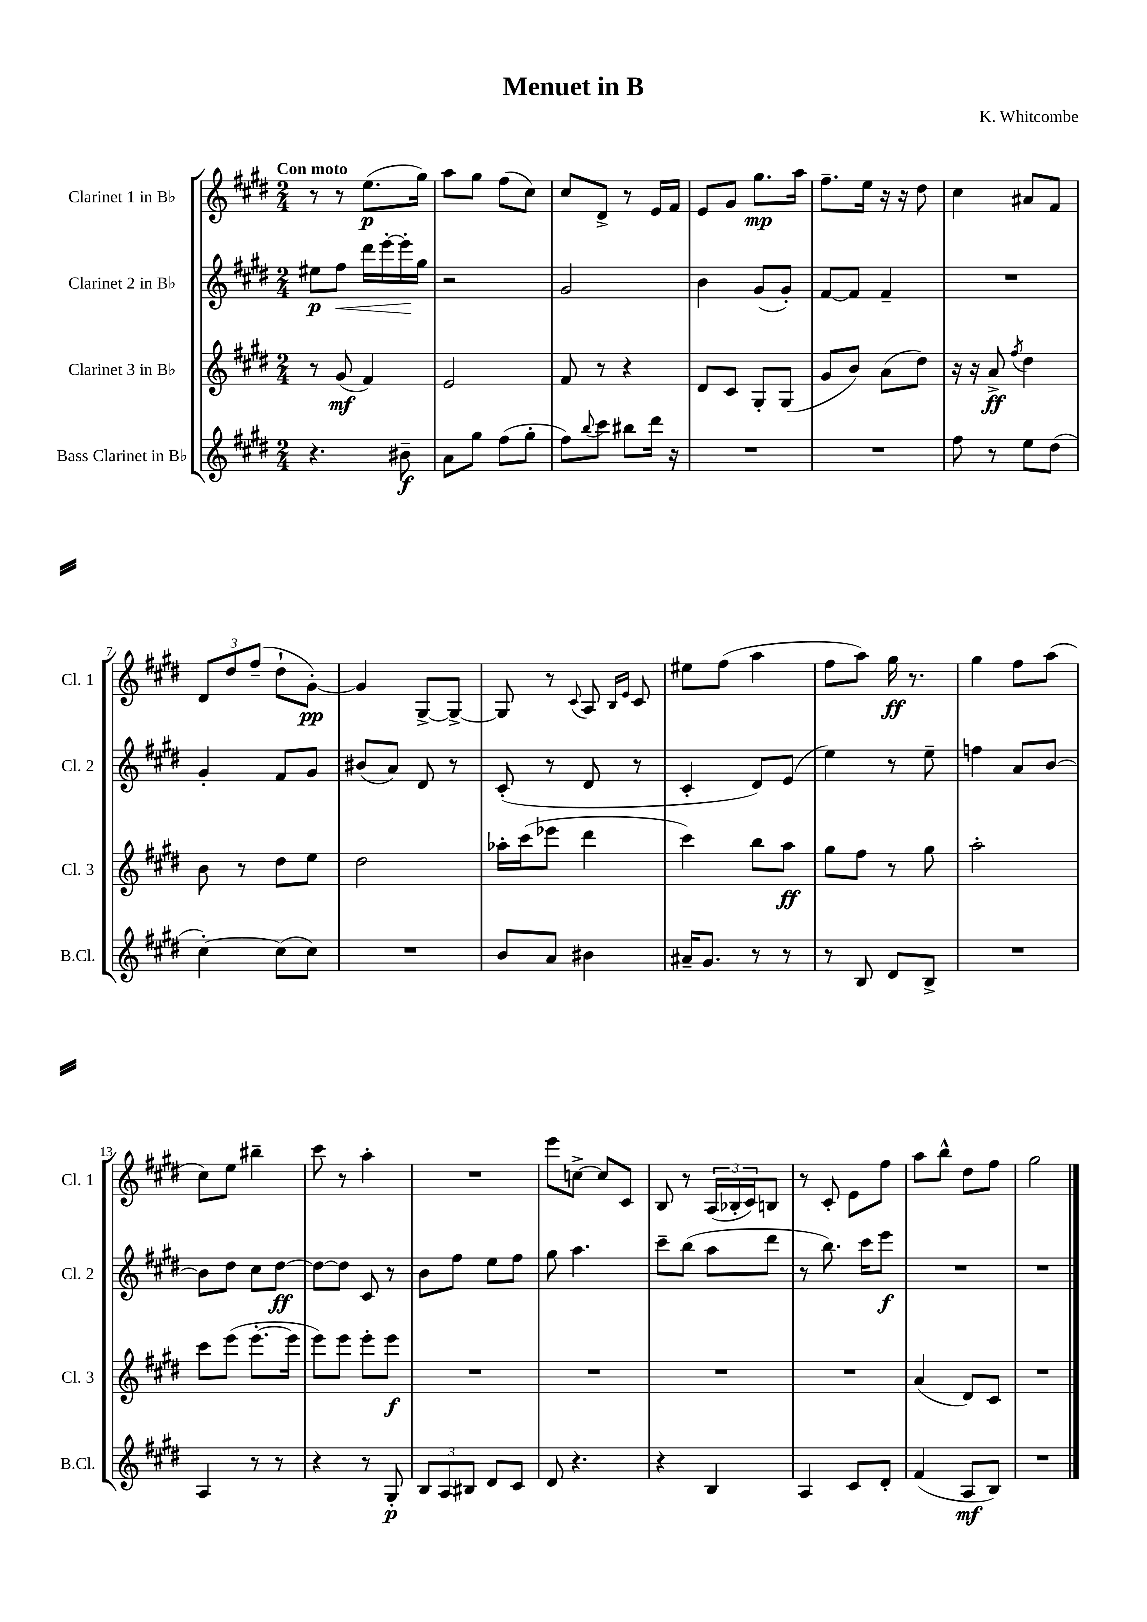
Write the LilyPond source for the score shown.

\header { title = "Menuet in B" composer = "K. Whitcombe" }
<<
\new StaffGroup <<
\new Staff = "s0" \with { instrumentName = "Clarinet 1 in Bb" shortInstrumentName = "Cl. 1" } {
    \clef treble \key e \major \numericTimeSignature \time 2/4 \tempo "Con moto"
    r8 r8 e''8.\p( gis''16) |
    a''8 gis''8 fis''8( cis''8) |
    cis''8 dis'8-> r8 e'16 fis'16 |
    e'8 gis'8 gis''8.\mp a''16 |
    fis''8.-- e''16 r16 r16 dis''8 |
    cis''4 ais'8 fis'8 |
    \tuplet 3/2 { dis'8 dis''8 fis''8--( } dis''8-! gis'8~-.\pp) |
    gis'4 gis8~-> gis8~-> |
    gis8 r8 \appoggiatura { cis'8 } a8 \grace { b16 e'16 } cis'8 |
    eis''8 fis''8( a''4 |
    fis''8 a''8) gis''16\ff r8. |
    gis''4 fis''8 a''8( |
    cis''8) e''8 bis''4-- |
    cis'''8 r8 a''4-. |
    R2 |
    e'''8 c''8~-> c''8 cis'8 |
    b8 r8 \tuplet 3/2 { a16( bes16-. cis'16) } b8 |
    r8 cis'8-. e'8 fis''8 |
    a''8 b''8-^ dis''8 fis''8 |
    gis''2 \bar "|." |
}
\new Staff = "s1" \with { instrumentName = "Clarinet 2 in Bb" shortInstrumentName = "Cl. 2" } {
    \clef treble \key e \major \numericTimeSignature \time 2/4
    eis''8\p fis''8\< dis'''16 e'''16~-. e'''16-.\! gis''16 |
    r2 |
    gis'2 |
    b'4 gis'8( gis'8-.) |
    fis'8~ fis'8 fis'4-- |
    R2 |
    gis'4-. fis'8 gis'8 |
    bis'8( a'8) dis'8 r8 |
    cis'8-.( r8 dis'8 r8 |
    cis'4-. dis'8) e'8( |
    e''4) r8 e''8-- |
    f''4 a'8 b'8~ |
    b'8 dis''8 cis''8 dis''8~\ff |
    dis''8~ dis''8 cis'8 r8 |
    b'8 fis''8 e''8 fis''8 |
    gis''8 a''4. |
    cis'''8-- b''8( a''8 dis'''8 |
    r8 b''8.) cis'''16 e'''8\f |
    R2 |
    R2 \bar "|." |
}
\new Staff = "s2" \with { instrumentName = "Clarinet 3 in Bb" shortInstrumentName = "Cl. 3" } {
    \clef treble \key e \major \numericTimeSignature \time 2/4
    r8 gis'8\mf( fis'4) |
    e'2 |
    fis'8 r8 r4 |
    dis'8 cis'8 gis8-. gis8( |
    gis'8 b'8) a'8( dis''8) |
    r16 r16 a'8->\ff \acciaccatura { fis''8 } dis''4 |
    b'8 r8 dis''8 e''8 |
    dis''2 |
    aes''16-. cis'''16( ees'''8 dis'''4 |
    cis'''4) b''8 a''8\ff |
    gis''8 fis''8 r8 gis''8 |
    a''2-. |
    cis'''8 e'''8( e'''8.~-. e'''16 |
    e'''8) e'''8 e'''8-. e'''8\f |
    R2 |
    R2 |
    R2 |
    R2 |
    a'4( dis'8) cis'8 |
    R2 \bar "|." |
}
\new Staff = "s3" \with { instrumentName = "Bass Clarinet in Bb" shortInstrumentName = "B.Cl." } {
    \clef treble \key e \major \numericTimeSignature \time 2/4
    r4. bis'8--\f |
    a'8 gis''8 fis''8( gis''8-. |
    fis''8) \appoggiatura { b''8 } cis'''8 bis''8 dis'''16 r16 |
    R2 |
    R2 |
    fis''8 r8 e''8 dis''8( |
    cis''4~-.) cis''8( cis''8) |
    R2 |
    b'8 a'8 bis'4 |
    ais'16-- gis'8. r8 r8 |
    r8 b8 dis'8 b8-> |
    R2 |
    a4 r8 r8 |
    r4 r8 gis8-.\p |
    \tuplet 3/2 { b8 a8 bis8 } dis'8 cis'8 |
    dis'8 r4. |
    r4 b4 |
    a4 cis'8 dis'8-. |
    fis'4( a8\mf b8) |
    R2 \bar "|." |
}
>>
>>
